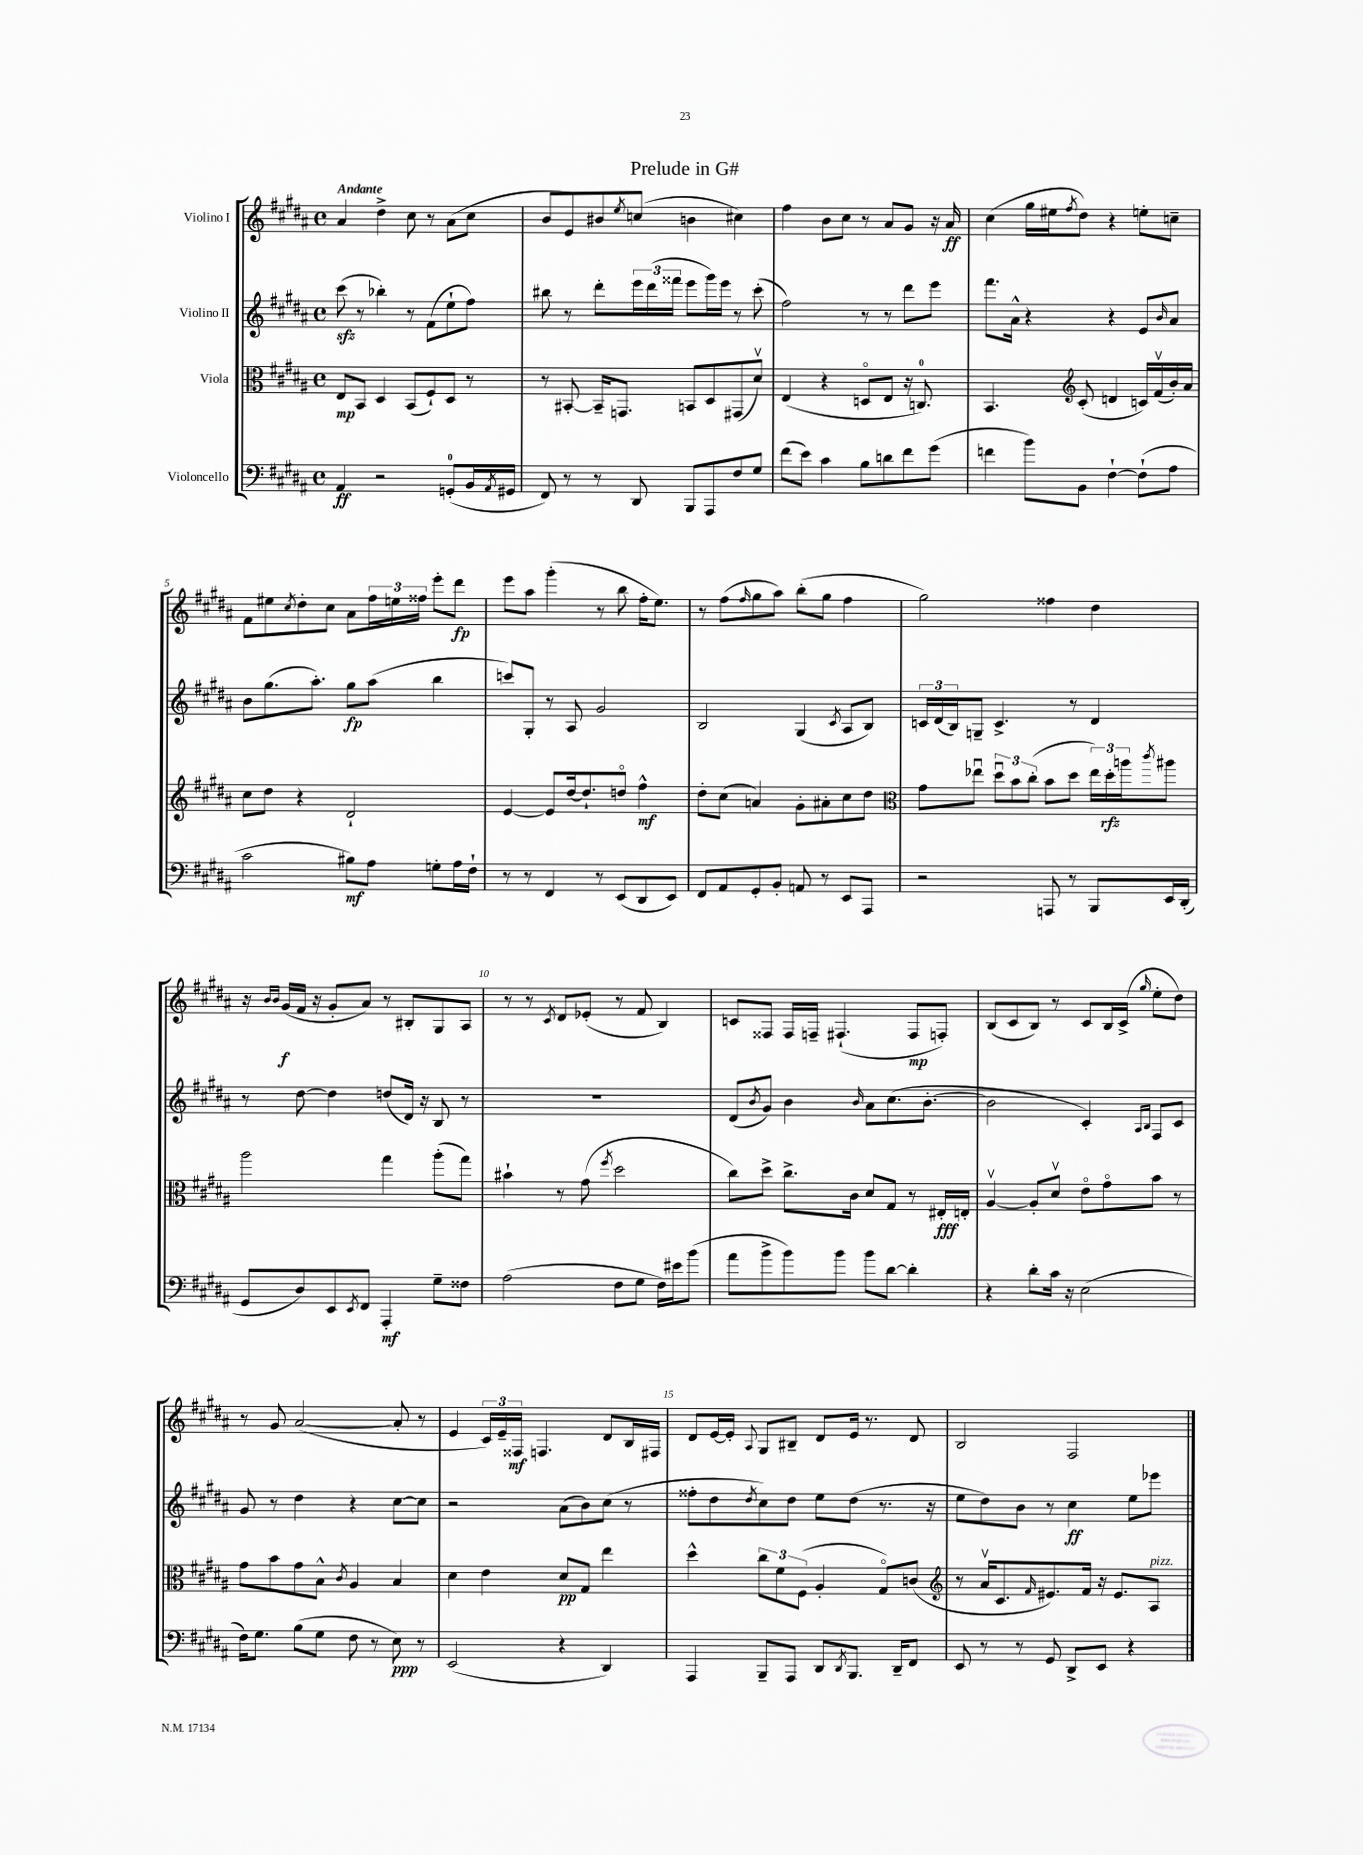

**kern	**kern	**kern	**kern
*staff4	*staff3	*staff2	*staff1
*clefF4	*clefC3	*clefG2	*clefG2
*k[f#c#g#d#a#]	*k[f#c#g#d#a#]	*k[f#c#g#d#a#]	*k[f#c#g#d#a#]
*M4/4	*M4/4	*M4/4	*M4/4
*met(c)	*met(c)	*met(c)	*met(c)
4AA#	8E	(8ccc#	4a#
.	8BB	8r	.
2r	4D#	4bb-')	4dd#^
.	(8BB	8r	8cc#
.	8F#`)	(8f#	8r
(8GG'	8D#	8ee`	(8a#
16BB	8r	8ff#)	8cc#
8qAA#	.	.	.
16GG#	.	.	.
=	=	=	=
8FF#)	8r	8bb#	8b
8r	[8BB#'	8r	8e)
8r	16BB#~]	8ddd#'	8b#
.	8.GG	.	.
.	.	.	8qee
8DD#	.	24eee	(8cc
.	.	(24ddd#	.
.	.	24fff##	.
8BBB	8BB	8eee	4b
8AAA#	8D#	16ggg#)	.
.	.	16eee	.
8F#	(8GG#	8r	4cc#)
8G#	8d#v)	(8ccc#'	.
=	=	=	=
(8f#	(4E	2ff#)	4ff#
8e)	.	.	.
4c#	4r	.	8b
.	.	.	8cc#
8B	8Do	8r	8r
8d	8E	8r	8a#
8f#	16r	8ddd#	8g#
.	8.C)	.	.
(8g#	.	8eee	16r
.	.	.	16a#
=	=	=	=
4f	4.BB	8.fff#	(4cc#
.	.	16a#^^	.
8b)	.	4r	16gg#
.	.	.	16ee#
*	*clefG2	*	*
.	.	.	8qff#
8BB	(8c#'	.	8dd#)
[4F#`	4d	4r	4r
(8F#`]	16c)	8e	8ee'
.	(16f#v	.	.
.	.	16qqb	.
8A#	16b')	8a#	8cc~
.	16a#	.	.
=	=	=	=
2c#	8cc#	8b	8f#
.	8dd#	(8.gg#	8ee#
.	.	.	8qcc#
.	4r	.	8dd#'
.	.	8.aa#')	.
.	.	.	8cc#
8B#)	2d#`	8gg#	8a#
8A#	.	(8aa#	24ff#
.	.	.	24ee
.	.	.	24ff##
8G'	.	4bb	8eee'
16A#	.	.	8ddd#
16F#`	.	.	.
=	=	=	=
8r	[4e	8ccc)	8eee
8r	.	8G#'	8aa#
4FF#	8e]	8r	(4ggg#'
.	[16dd#	8A#	.
.	8.dd#`]	.	.
8r	.	2g#	8r
(8EE	8ddo	.	8bb
8DD#	4ff#^^	.	16ff#'
.	.	.	8.ee)
8EE)	.	.	.
=	=	=	=
8FF#	8dd#'	2B	8r
8AA#	(8cc#	.	(8ff#
.	.	.	16qqff#
8GG#'	4a)	.	8gg#
8BB'	.	.	8aa#)
8AA	8g#'	(4G#	(8bb'
8r	8a#'	.	8gg#
.	.	8qc#	.
8EE	8cc#	8A#	4ff#
8AAA#	8dd#	8B)	.
=	=	=	=
*	*clefC3	*	*
2r	8g#	24c	2gg#)
.	.	(24d#	.
.	.	24B)	.
.	8ee-u	8G~	.
.	12dd#u	4.c^	.
.	12b	.	.
.	(12cc#'	.	.
8AAA	8b	.	4ff##
8r	8dd#	8r	.
8BBB	24ee-)	4d#	4dd#
.	24dd#'	.	.
.	24aa	.	.
.	8qccc#	.	.
16EE	8aa#	.	.
(16DD#'	.	.	.
=	=	=	=
8GG#	2aa#	8r	16r
.	.	.	16qqb
.	.	.	16qqb
.	.	.	(16g#
8D#)	.	[8dd#	16f#
.	.	.	16r
8EE	.	4dd#]	8g#'
8qEE	.	.	.
8FF#	.	.	8a#)
4AAA#'	4gg#	(8dd	8r
.	.	16d#)	8B#'
.	.	16r	.
8G#~	(8aa#'	8B	8G#
8F##	8gg#)	8r	8A#
=	=	=	=
(2A#	4b#`	1r	8r
.	.	.	8r
.	.	.	8qc#
.	8r	.	8d#
.	(8g#	.	(8e-'
.	8qff#	.	.
8F#	2dd#	.	8r
8G#	.	.	8f#
16F#)	.	.	4B)
16e#	.	.	.
(8b	.	.	.
=	=	=	=
8a#	8cc#)	(8d#	8c
.	.	8qb	.
8b^	8dd#^	8g#)	8F##
8b)	8.cc#^	4b	16F##
.	.	.	16F~
8b	.	.	(4.F#`
.	16c#	.	.
.	.	16qqb	.
8b	8d#	8a#	.
[8d#	8G#	(8.cc#	.
4d#']	8r	.	8F#
.	.	[8.b'	.
.	16E#'	.	8F')
.	16E'	.	.
=	=	=	=
4r	[4A#v	2b]	(8B
.	.	.	8c#
8d#'	8A#']	.	8B)
16c#	8d#v	.	8r
16r	.	.	.
(2E	8eo	4c#')	8c#
.	8g#o	.	16B
.	.	.	(16c#^
.	.	16qqA#	.
.	.	16qqB	16qqgg#
.	8b	8F#	8ee'
.	8r	8c#	8dd#)
=	=	=	=
16F#)	8g#	8g#	8r
8.G#	.	.	.
.	8b	8r	8g#
(8B	8g#	4dd#	([2a#
8G#	8B^^	.	.
.	8qc#	.	.
8F#	4A#	4r	.
8r	.	.	.
8E)	4B	[8cc#	8a#']
8r	.	8cc#]	8r
=	=	=	=
(2EE	4d#	2r	4e
.	4e	.	24c#)
.	.	.	24e~
.	.	.	24F##
.	.	.	4.F
4r	8d#	(8a#	.
.	8G#	8b)	.
4DD#)	4ee	(8cc#	8d#
.	.	8r	16B
.	.	.	16F#
=	=	=	=
4AAA#	4dd#^^	8ff##'	8d#
.	.	8dd#	[16e
.	.	.	16e']
.	.	8qdd#	8qqA#
8BBB~	12cc#	8cc#)	8G#
.	12f#	.	.
8AAA#	.	8dd#	8B#~
.	(12F#	.	.
8DD#	4A#'	8ee	8d#
8qDD#	.	.	.
8.BBB	.	(8dd#	16e
.	.	.	8.r
.	8G#o)	8.r	.
16DD#~	.	.	.
8FF#	(8c	.	8d#
.	.	16r	.
=	=	=	=
*	*clefG2	*	*
8EE	8r	8ee	2B
8r	16a#v	8dd#)	.
.	8.c#	.	.
8r	.	8b	.
.	16qqf#	.	.
8GG#	8.e#)	8r	.
8DD#^	.	4cc#	2F#
.	16f#	.	.
8EE	16r	.	.
.	8.e#	.	.
4r	.	8ee	.
.	8A#	8eee-	.
==	==	==	==
*-	*-	*-	*-
